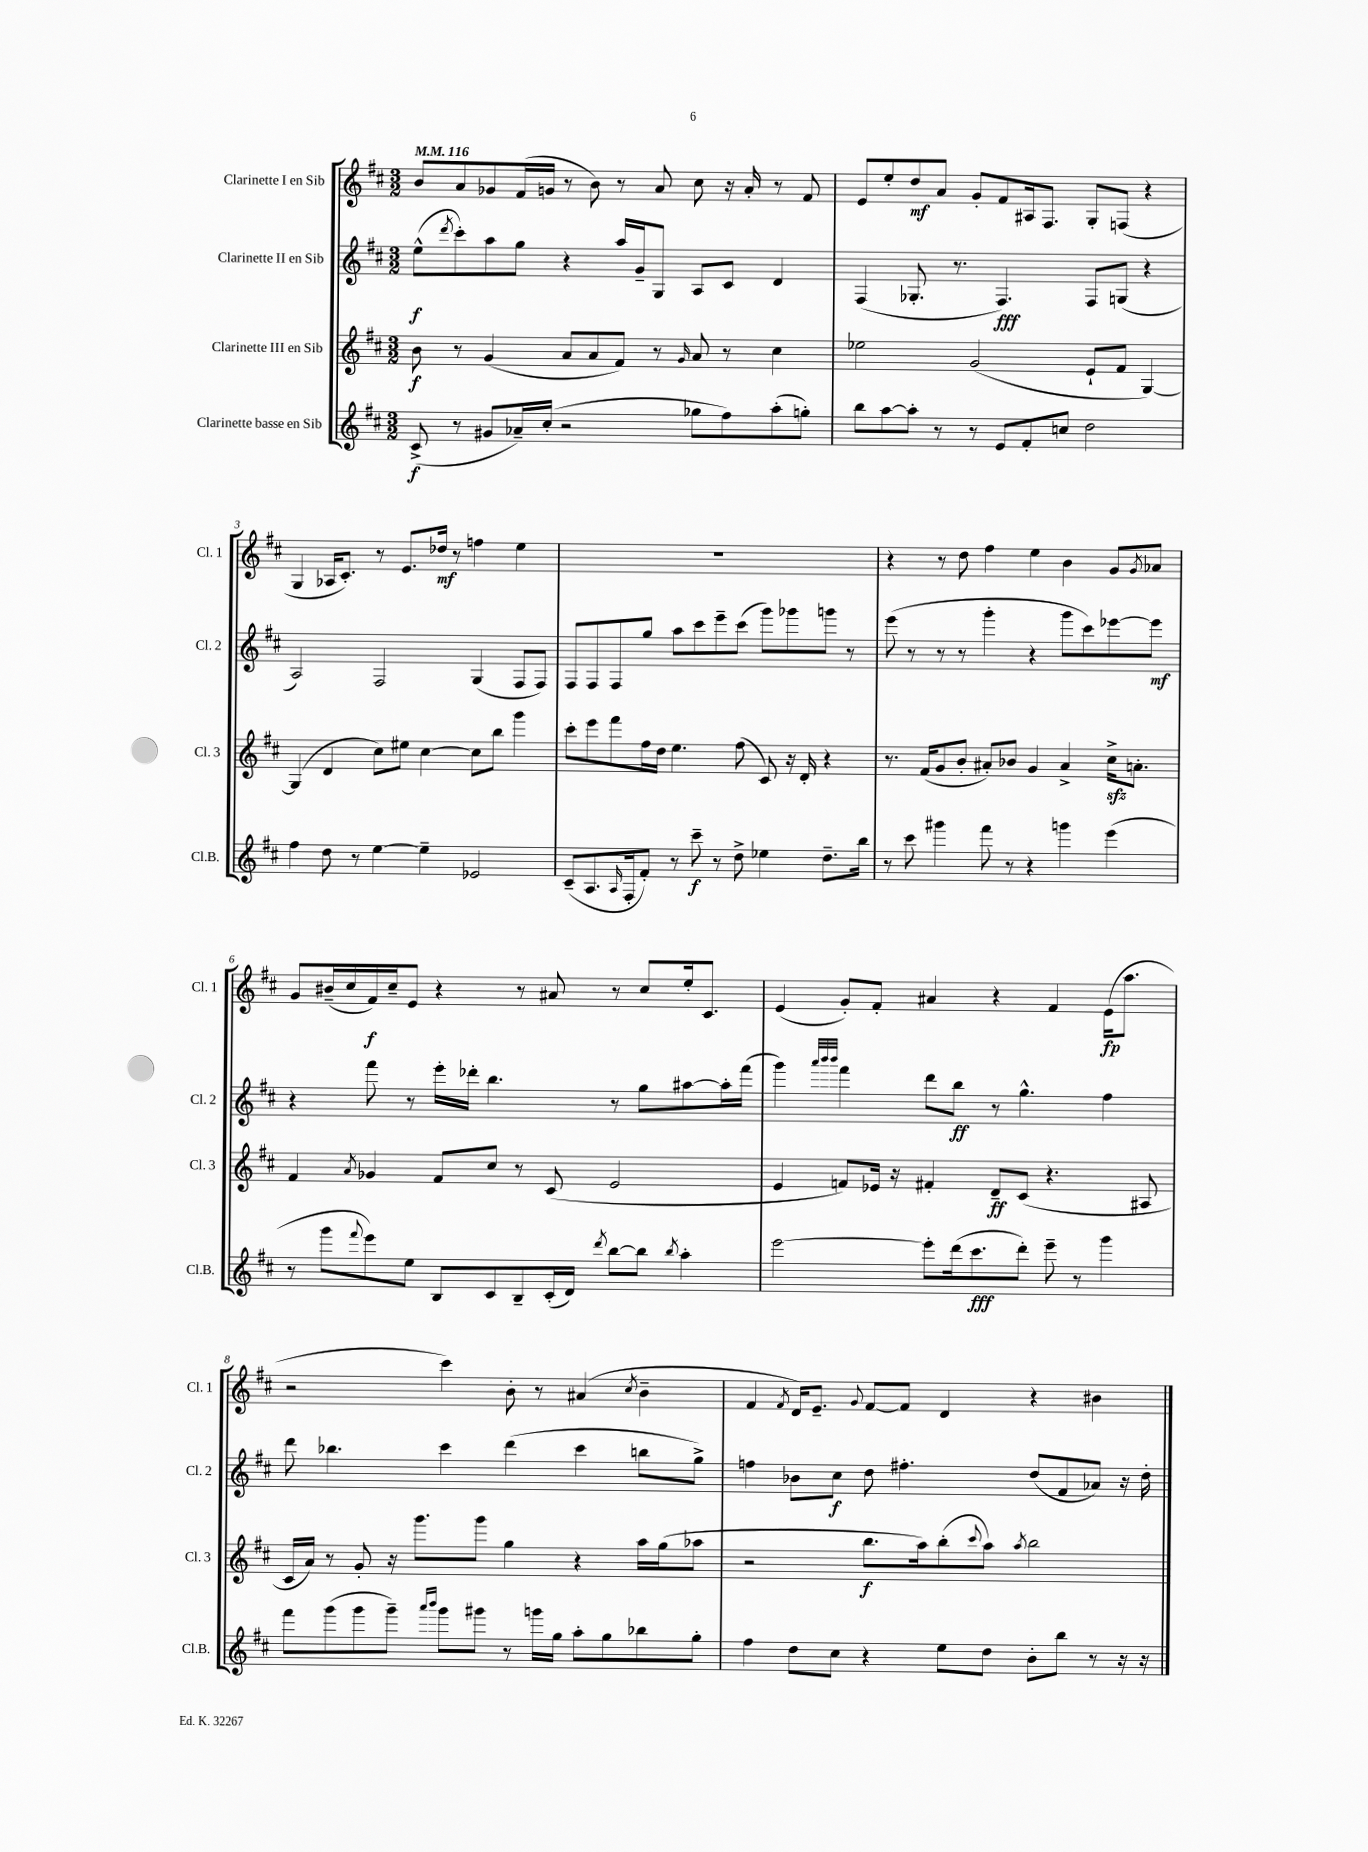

**kern	**kern	**kern	**kern
*staff4	*staff3	*staff2	*staff1
*clefG2	*clefG2	*clefG2	*clefG2
*k[f#c#]	*k[f#c#]	*k[f#c#]	*k[f#c#]
*M3/2	*M3/2	*M3/2	*M3/2
*MM116	*MM116	*MM116	*MM116
(8c#^	8b	(8ee^^	8b
.	.	8qddd	.
8r	8r	8ccc#')	8a
8g#	(4g	8aa	8g-
16a-~)	.	8gg	(16f#
(16cc#'	.	.	16g
2r	8a	4r	8r
.	8a	.	8b)
.	8f#)	16aa	8r
.	.	16g~	.
.	8r	8G	8a
.	16qqg	.	.
8gg-	8a	8A	8cc#
8ff#)	8r	8c#	16r
.	.	.	16a'
(8aa'	4cc#	4d	8r
8gg')	.	.	8f#
=	=	=	=
8bb	2ee-	(4F#	8e
[8aa	.	.	8ee'
8aa']	.	8.G-'	8dd
8r	.	.	8a
.	.	8.r	.
8r	(2g	.	8g'
8e	.	4.F#)	8f#
8f#'	.	.	16A#
.	.	.	8.F#
8cc	.	.	.
2dd	8e`	8F#	8G'
.	8f#	(8G	(8F
.	[4G)	4r	4r
=	=	=	=
4ff#	(4G]	2A)	4G
8dd	4d	.	16A-
.	.	.	8.c#')
8r	.	.	.
[4ee	8cc#)	2F#	8r
.	8ee#	.	8.e
4ee~]	[4cc#	.	.
.	.	.	16dd-
.	.	.	8r
2e-	8cc#]	(4G	4ff
.	8bb	.	.
.	4ggg	8F#	4ee
.	.	8F#)	.
=	=	=	=
(8c#~	8ccc#'	8F#	1.r
8.A	8eee	8F#	.
.	8fff#	8F#	.
16qqA	.	.	.
16F#'	.	.	.
8f#')	16ff#	8gg	.
.	16dd	.	.
8r	4.ee	8aa	.
8ccc#~	.	8ccc#	.
8r	.	8eee~	.
8dd^	(8ff#	(8ccc#	.
4ee-	8c#)	8ggg)	.
.	16r	8ggg-	.
.	16d'	.	.
8.dd~	4r	8ggg	.
.	.	8r	.
16bb	.	.	.
=	=	=	=
8r	8.r	(8eee	4r
8ccc#	.	8r	.
.	(16f#	.	.
4ggg#	8g	8r	8r
.	8b'	8r	8dd
8fff#	8a#')	4ggg'	4ff#
8r	8b-	.	.
4r	4g	4r	4ee
4ggg	4a#^	8ggg	4b
.	.	8ccc#)	.
(4eee	16cc#^	[8eee-	8g
.	8.a'	.	.
.	.	.	8qg
.	.	8eee-]	8a-
=	=	=	=
8r	4f#	4r	8g
8ggg	.	.	(16b#~
.	.	.	16cc#
8qqfff#	8qa	.	.
8eee)	4g-	8fff#	16f#)
.	.	.	16cc#~
8ee	.	8r	8e
8B	8f#	16eee'	4r
.	.	16ddd-'	.
8c#	8cc#	4.bb	.
8B~	8r	.	8r
(16c#'	(8c#	.	8a#
16d)	.	.	.
8qddd	.	.	.
[8bb	2e	8r	8r
8bb]	.	8gg	8cc#
8qbb	.	.	.
4aa'	.	[8aa#	16ee'
.	.	.	8.c#
.	.	16aa#']	.
.	.	(16fff#	.
=	=	=	=
[2eee	4e	4ggg)	(4e
.	.	32qqaaa	.
.	.	32qqbbb	.
.	.	32qqbbb	.
.	8f)	4fff#	8g')
.	16e-	.	8f#'
.	16r	.	.
8eee']	4f#'	8ddd	4a#
(16ddd	.	8bb	.
8.ccc#	.	.	.
.	8d~	8r	4r
8ddd')	(8c#	4.gg^^	.
8eee~	4.r	.	4f#
8r	.	.	.
4ggg	.	4ff#	(16e
.	.	.	8.aa
.	8A#	.	.
=	=	=	=
8fff#	16c#	8ddd	2r
.	16a)	.	.
(8ggg	8r	4.bb-	.
8ggg	8g'	.	.
8ggg~)	16r	.	.
.	8.ggg	.	.
16qqaaa	.	.	.
16qqbbb	.	.	.
8ggg	.	4ccc#	4ccc#)
8ggg#	8ggg	.	.
8r	4gg	(4ddd	8b'
16ggg	.	.	8r
16gg	.	.	.
8aa'	4r	4ccc#	(4a#
8gg	.	.	.
.	.	.	8qcc#
8bb-	16aa	8bb	4b~
.	(16gg	.	.
8gg'	8aa-	8gg^)	.
=	=	=	=
4ff#	2r	4ff	4f#
.	.	.	8qf#
8dd	.	8b-	16d)
.	.	.	8.e~
8cc#	.	8cc#	.
.	.	.	8qqg
4r	8.bb	8dd	[8f#
.	.	4.ff#'	8f#]
.	16aa)	.	.
8ee	(8bb'	.	4d
.	8qqccc#	.	.
8dd	8aa)	.	.
.	8qaa	.	.
8b'	2bb	(8dd	4r
8bb	.	8f#	.
8r	.	8a-)	4b#
16r	.	16r	.
16r	.	16dd'	.
==	==	==	==
*-	*-	*-	*-
